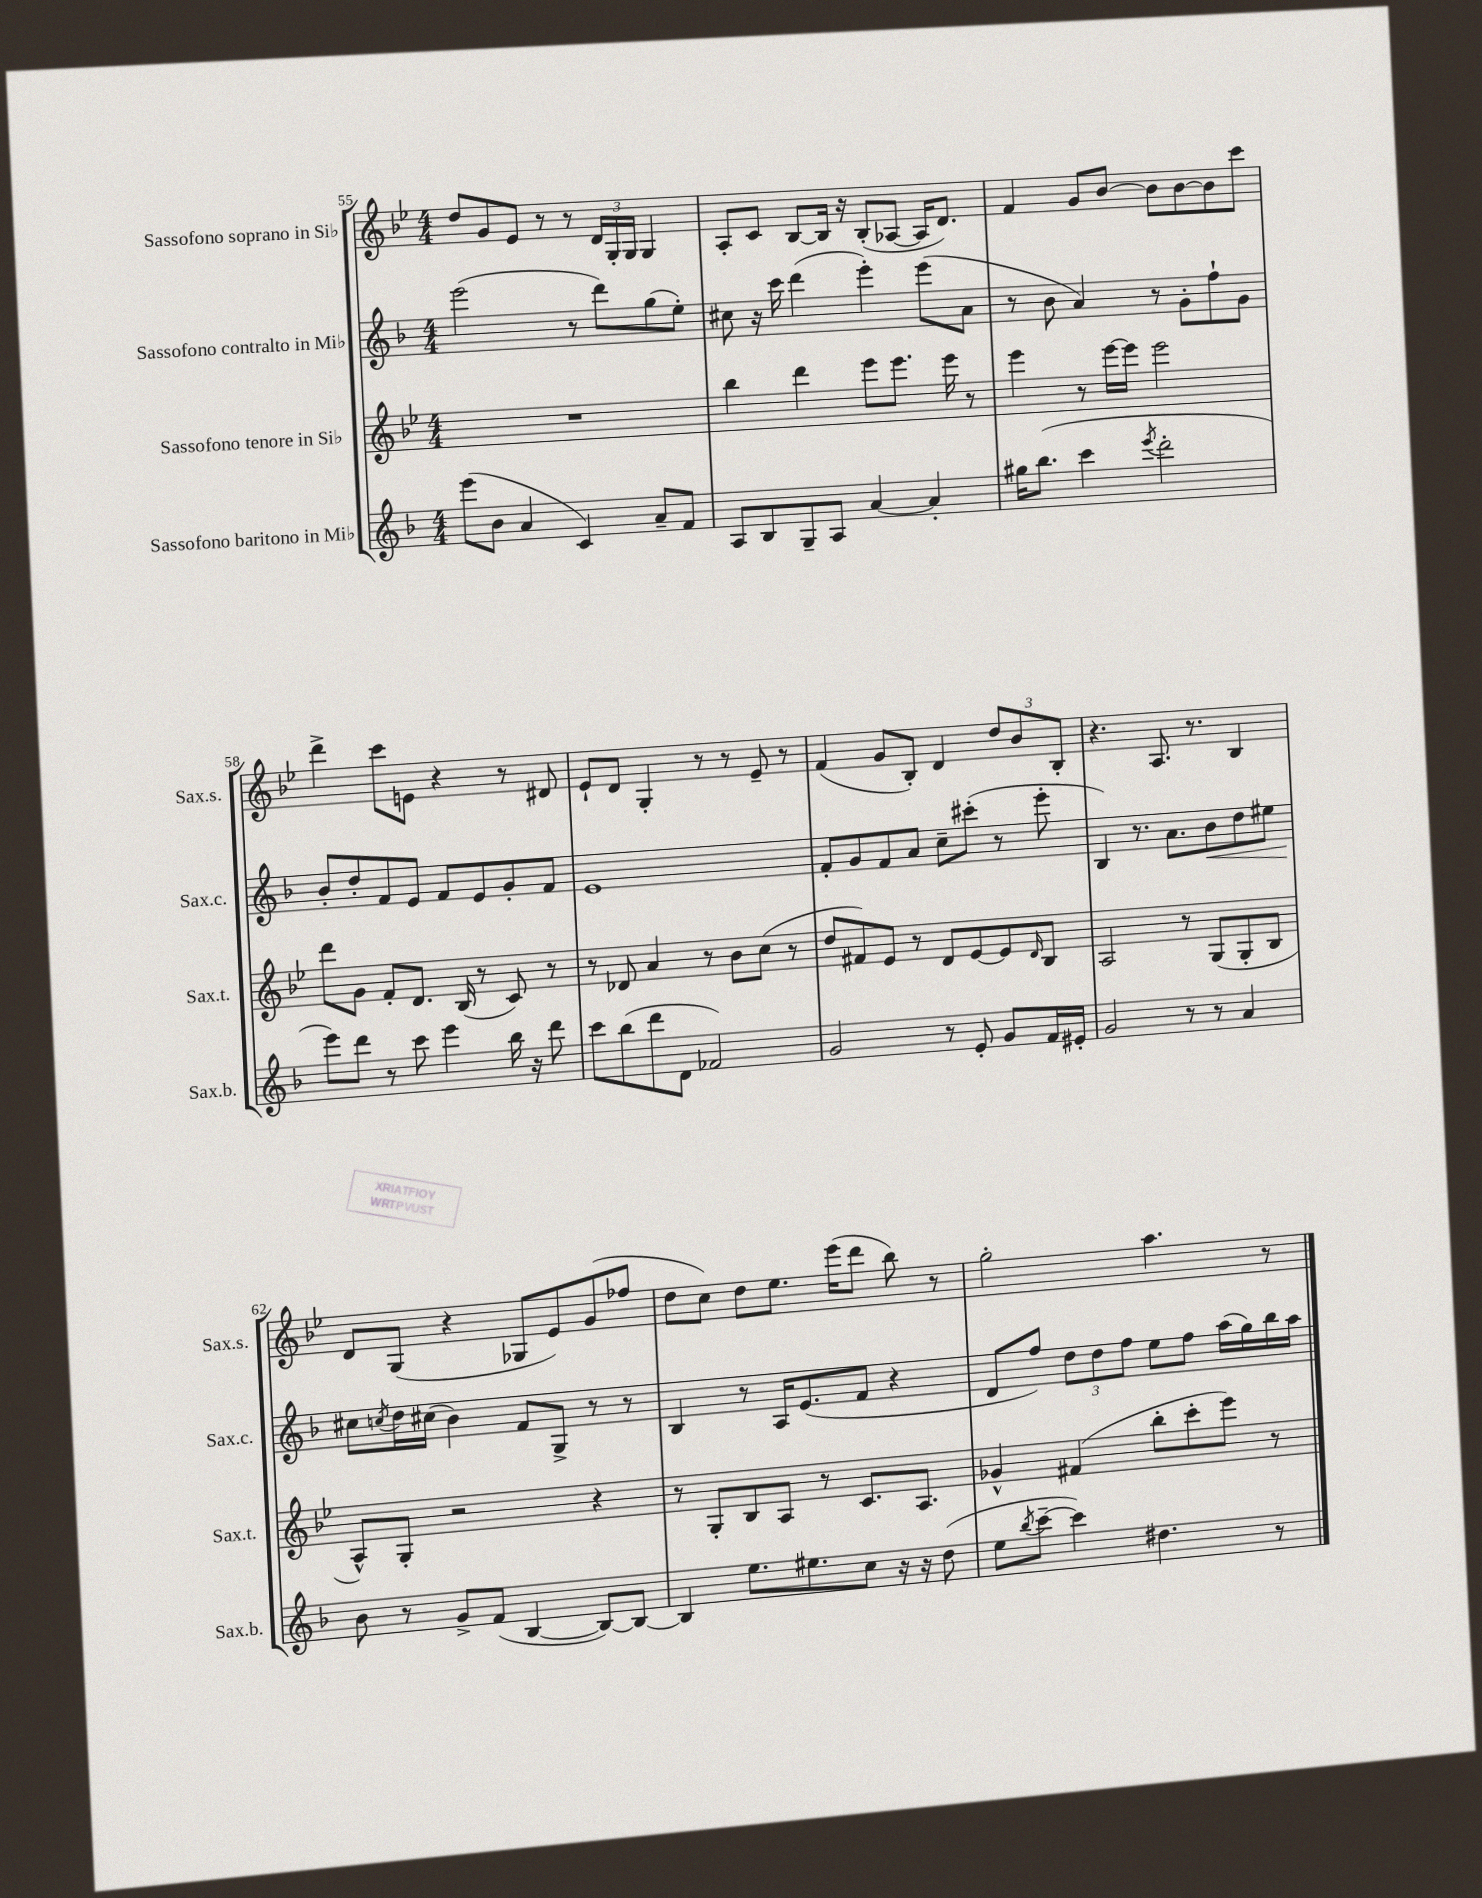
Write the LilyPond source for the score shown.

<<
\new StaffGroup <<
\new Staff = "s0" \with { instrumentName = "Sassofono soprano in Sib" shortInstrumentName = "Sax.s." } {
    \clef treble \key bes \major \numericTimeSignature \time 4/4
    d''8 g'8 ees'8 r8 r8 \tuplet 3/2 { d'16 g16-. g16 } g4 |
    a8-. c'8 bes8~ bes16 r16 bes8-.( aes8~ aes16 d'8.) |
    f'4 g'8 bes'8~ bes'8 bes'8~ bes'8 c'''8 |
    d'''4-> c'''8 e'8 r4 r8 dis'8 |
    ees'8-! d'8 g4-. r8 r8 ees'8-- r8 |
    f'4( g'8 bes8-.) d'4 \tuplet 3/2 { d''8 bes'8 bes8-. } |
    r4. a8. r8. bes4 |
    d'8 g8( r4 ges8 ees'8) g'8( fes''8 |
    d''8 c''8) d''8 ees''8. ees'''16( d'''8 bes''8) r8 |
    g''2-. a''4. r8 \bar "|." |
}
\new Staff = "s1" \with { instrumentName = "Sassofono contralto in Mib" shortInstrumentName = "Sax.c." } {
    \clef treble \key f \major \numericTimeSignature \time 4/4
    e'''2( r8 d'''8) g''8( e''8-.) |
    cis''8 r16 c'''16 d'''4( e'''4-.) e'''8( a'8 |
    r8 bes'8 a'4) r8 g'8-. f''8-! g'8 |
    bes'8-. d''8-. f'8 e'8 f'8 e'8 g'8-. f'8 |
    e'1 |
    f'8-. g'8 f'8 a'8 c''8-- cis'''8-.( r8 e'''8-. |
    bes4) r8. a'8. bes'8\< d''8 eis''8 |
    cis''8\! \acciaccatura { c''8 } d''16 cis''16( bes'4) f'8 g8-> r8 r8 |
    bes4 r8 a16 e'8.( f'8 r4 |
    d'8 f''8) \tuplet 3/2 { d''8 d''8 f''8 } e''8 f''8 a''16( g''16) bes''16 a''16 \bar "|." |
}
\new Staff = "s2" \with { instrumentName = "Sassofono tenore in Sib" shortInstrumentName = "Sax.t." } {
    \clef treble \key bes \major \numericTimeSignature \time 4/4
    R1 |
    bes''4 d'''4 ees'''8 ees'''8. ees'''16 r8 |
    ees'''4 r8 ees'''16~ ees'''16 ees'''2 |
    d'''8 g'8 f'8-. d'8. bes16( r8 c'8) r8 |
    r8 des'8 a'4 r8 bes'8 c''8( r8 |
    d''8 fis'8) ees'8 r8 d'8 ees'8~ ees'8 \grace { d'16 } bes8 |
    a2 r8 g8( g8-. bes8 |
    a8-^) g8-. r2 r4 |
    r8 g8-. bes8 a8 r8 c'8. a8. |
    ges'4-^ fis'4( bes''8-. c'''8-. ees'''8) r8 \bar "|." |
}
\new Staff = "s3" \with { instrumentName = "Sassofono baritono in Mib" shortInstrumentName = "Sax.b." } {
    \clef treble \key f \major \numericTimeSignature \time 4/4
    e'''8( bes'8 a'4 c'4) a'8-- f'8 |
    a8 bes8 g8-- a8 a'4~ a'4-. |
    gis''16 bes''8.( c'''4 \acciaccatura { e'''8 } d'''2-. |
    e'''8) d'''8 r8 c'''8 e'''4 bes''16 r16 d'''8 |
    c'''8 bes''8( d'''8 d'8 fes'2) |
    g'2 r8 e'8-. g'8 f'16 eis'16-. |
    g'2 r8 r8 a'4 |
    bes'8 r8 g'8-> f'8( bes4~ bes8~) bes8~ |
    bes4 e''8. eis''8. c''8 r16 r16 d''8( |
    e''8 \acciaccatura { bes''8 } c'''8~-- c'''4) dis''4. r8 \bar "|." |
}
>>
>>
\layout { \context { \Score currentBarNumber = #55 } }
